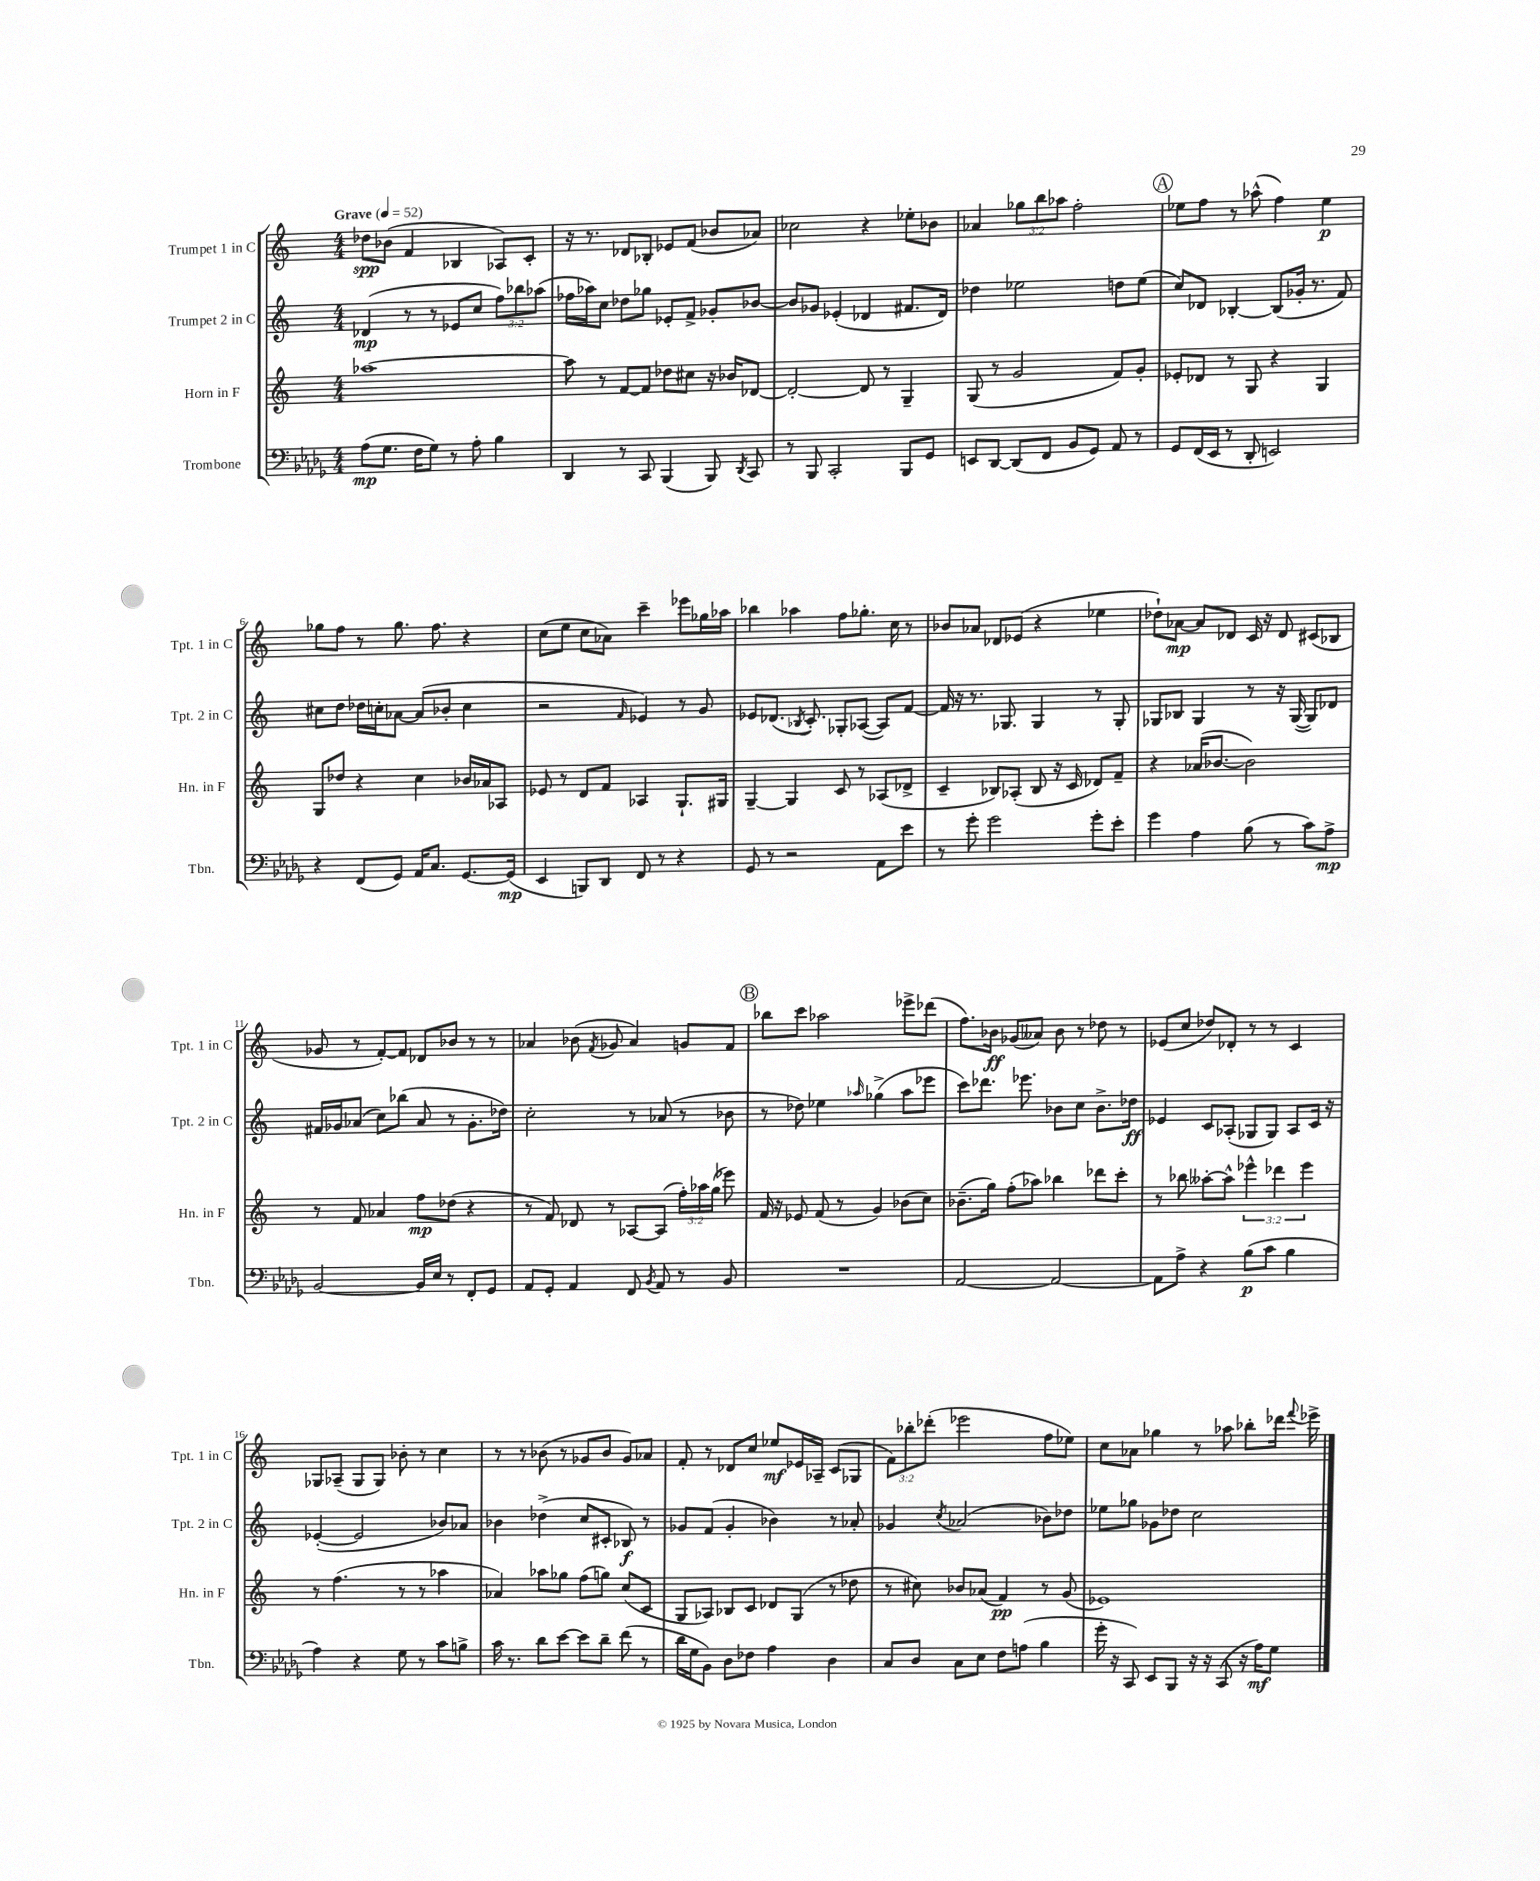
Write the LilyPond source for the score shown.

<<
\new StaffGroup <<
\new Staff = "s0" \with { instrumentName = "Trumpet 1 in C" shortInstrumentName = "Tpt. 1 in C" } {
    \clef treble \key c \major \numericTimeSignature \time 4/4 \override Staff.TupletNumber.text = #tuplet-number::calc-fraction-text \tempo "Grave" 4 = 52
    \autoBeamOff des''8[\spp bes'8]( f'4 bes4 aes8[) c'8]-. |
    r16 r8. des'8[ bes8]-. ees'8[ f'8]( bes'8[ aes'8]) |
    ces''2 r4 ees''8[-. bes'8] |
    aes'4 \tuplet 3/2 { ges''8[ b''8 aes''8] } f''2-. |
    \mark \markup { \circle "A" } ees''8[ f''8] r8 aes''8-^( f''4) ees''4\p |
    ges''8[ f''8] r8 ges''8. f''8. r4 |
    c''8[( e''8] c''8[ aes'8]) c'''4-- ees'''8[ ges''16 aes''16] |
    bes''4 aes''4 f''8[ ges''8.]-. c''16 r8 |
    bes'8[ aes'8] des'8[ ees'8]( r4 ees''4 |
    des''8[-!) aes'8]~\mp aes'8[ des'8] c'16 r16 des'8 cis'8[( bes8] |
    ges'8 r8 f'8[~-.) f'8] des'8[ bes'8] r8 r8 |
    aes'4 bes'8( \acciaccatura { f'8 } ges'8 aes'4) g'8[ f'8] |
    \mark \markup { \circle "B" } bes''8[ c'''8] aes''2 ees'''8[-> des'''8]( |
    f''8.[) bes'16]\ff ges'8[( aeses'8]) bes'8 r8 des''8 r8 |
    ees'8[( c''8] des''8[) des'8]-. r8 r8 c'4 |
    ges8[ aes8]--( ges8[ ges8]) bes'8-. r8 c''4 |
    r8 r8 bes'8( r8 ges'8[ bes'8] ges'8[) aes'8] |
    f'8-. r8 des'8[ c''8] ees''8[\mf ees'16 aes16]-- c'8[( ges8] |
    \tuplet 3/2 { f'8[) bes''8-. des'''8]-.( } ees'''2 f''8[ ees''8]) |
    c''8[ aes'8] ges''4 r8 aes''8 bes''8[-. des'''16] \appoggiatura { f'''8 } ees'''16-> \bar "|." |
}
\new Staff = "s1" \with { instrumentName = "Trumpet 2 in C" shortInstrumentName = "Tpt. 2 in C" } {
    \clef treble \key c \major \numericTimeSignature \time 4/4 \override Staff.TupletNumber.text = #tuplet-number::calc-fraction-text
    \autoBeamOff des'4\mp( r8 r8 ees'8[ c''8] \tuplet 3/2 { f''8[) bes''8 aes''8]( } |
    fes''16[ aes''16) c''8] des''8[ ges''8] ees'8[-. f'8]-> ges'8[-. bes'8]~ |
    bes'8[ ges'8] ees'4-.( des'4 fis'8.[ des'16]) |
    des''4 ees''2 d''8[ ees''8]( |
    \mark \markup { \circle "A" } c''8[) des'8] bes4~-. bes8[( ges'16]-. r8. f'8) |
    cis''8[ d''8] des''16[ c''16-. aes'8]~ aes'8[( bes'8]-. c''4 |
    r2 \grace { f'16 } ees'4) r8 g'8 |
    ees'8[ des'8.]( \acciaccatura { bes8 } c'8.-.) ges8[-. aes8]~( aes8[) f'8]~ |
    f'16 r16 r8. ges8. ges4 r8 ges8-. |
    ges8[ bes8] ges4 r8 r16 ges16~( ges8[) des'8] |
    fis'16[ ges'16 aes'8]( c''8[) bes''8]( aes'8 r8 ges'8.[-. des''16]) |
    c''2-. r8 aes'8( r8 bes'8 |
    \mark \markup { \circle "B" } r8 des''8) ees''4 \grace { aes''16 } ges''4->( aes''8[ ees'''8] |
    c'''8[) des'''8.] ees'''8. bes'8[ c''8] bes'8.[-> des''16]\ff |
    ees'4 c'8[ aes8]-.( ges8[ ges8]) aes8[ c'16] r16 |
    ees'4~-.( ees'2 bes'8[) aes'8] |
    bes'4 des''4->( c''8[ cis'8]-. bes8\f) r8 |
    ges'8[ f'8]( ges'4-. bes'4) r8 aes'8-. |
    ges'4 \acciaccatura { c''8 } aes'2( bes'8[) des''8] |
    ees''8[ ges''8] ges'8[ des''8] c''2 \bar "|." |
}
\new Staff = "s2" \with { instrumentName = "Horn in F" shortInstrumentName = "Hn. in F" } {
    \clef treble \key c \major \numericTimeSignature \time 4/4 \override Staff.TupletNumber.text = #tuplet-number::calc-fraction-text
    \autoBeamOff aes''1~ |
    aes''8 r8 f'8[~ f'8] des''8[ cis''8] r16 bes'16[ des'8]~ |
    des'2~-. des'8 r8 g4-- |
    g8( r8 g'2 f'8[) g'8]-. |
    \mark \markup { \circle "A" } ees'8[-. des'8] r8 g8 r4 g4 |
    g8[ des''8] r4 c''4 bes'16[ aes'16 aes8] |
    ees'8 r8 d'8[ f'8] aes4 g8.[-! gis16] |
    g4~-- g4 c'8 r8 aes8[( des'8]-> |
    c'4-- bes8[) aes8]-.( bes8 r16 c'16 des'8[) f'8]-- |
    r4 aes'16[( bes'8.]~ bes'2) |
    r8 f'8 aes'4 f''8[\mp des''8]( r4 |
    r8 f'8) des'8 r8 aes8[~ aes8]( \tuplet 3/2 { f''16[-.) aes''16 g''16]( } ees'''8) |
    \mark \markup { \circle "B" } f'16 r16 ees'8 f'8( r8 g'4) bes'8[( c''8]) |
    bes'8.[--( g''16]) f''8[-.( aes''8]) bes''4 des'''8[ c'''8]-. |
    r8 bes''8 aeses''8[~-. aeses''8]-^ \tuplet 3/2 { ees'''4-^ des'''4 ees'''4 } |
    r8 f''4.( r8 r8 aes''4 |
    aes'4) aes''8[ ges''8] f''8[( g''8]) c''8[( c'8] |
    g8[ aes8]) bes8[ c'8] des'8[ g8]( r8 des''8 |
    r8 cis''8) bes'8[ aes'8]( f'4\pp) r8 g'8( |
    ees'1) \bar "|." |
}
\new Staff = "s3" \with { instrumentName = "Trombone" shortInstrumentName = "Tbn." } {
    \clef bass \key des \major \numericTimeSignature \time 4/4
    \autoBeamOff aes8[\mp( ges8.] f16[ ges8]) r8 aes8-. bes4 |
    des,4 r8 c,8 bes,,4( bes,,8) \acciaccatura { des,8 } c,8 |
    r8 bes,,8 c,2-. bes,,8[ ges,8] |
    e,8[ des,8]~ des,8[( f,8] bes,8[ ges,8]) aes,8 r8 |
    \mark \markup { \circle "A" } ges,8[ f,16( ees,16] r8 des,8-. e,2) |
    r4 f,8[( ges,8]) aes,16[ c8.] ges,8.[~ ges,16]\mp( |
    ees,4 b,,8[) des,8] f,8 r8 r4 |
    ges,8 r8 r2 aes,8[ ees'8] |
    r8 ges'8-. ges'2 ges'8[-. ees'8]-. |
    ges'4 aes4 bes8( r8 c'8[) aes8]->\mp |
    bes,2~ bes,16[ ees16] r8 f,8[-. ges,8] |
    aes,8[ ges,8]-. aes,4 f,8 \acciaccatura { bes,8 } aes,8 r8 bes,8 |
    \mark \markup { \circle "B" } R1 |
    aes,2~ aes,2~ |
    aes,8[ aes8]-> r4 bes8[\p( c'8] bes4 |
    aes4) r4 ges8 r8 c'8[ b8]-> |
    c'16 r8. des'8[ ees'8]~ ees'8[ des'8]-- f'8( r8 |
    des'16[ ges16 bes,8]) des8[ fes8] aes4 des4 |
    c8[ des8] c8[ ees8] f8[ a8]( bes4 |
    ges'16-. r16 c,8) ees,8[ bes,,8] r16 r16 c,8( r16 aes16[\mf) ges8] \bar "|." |
}
>>
>>
